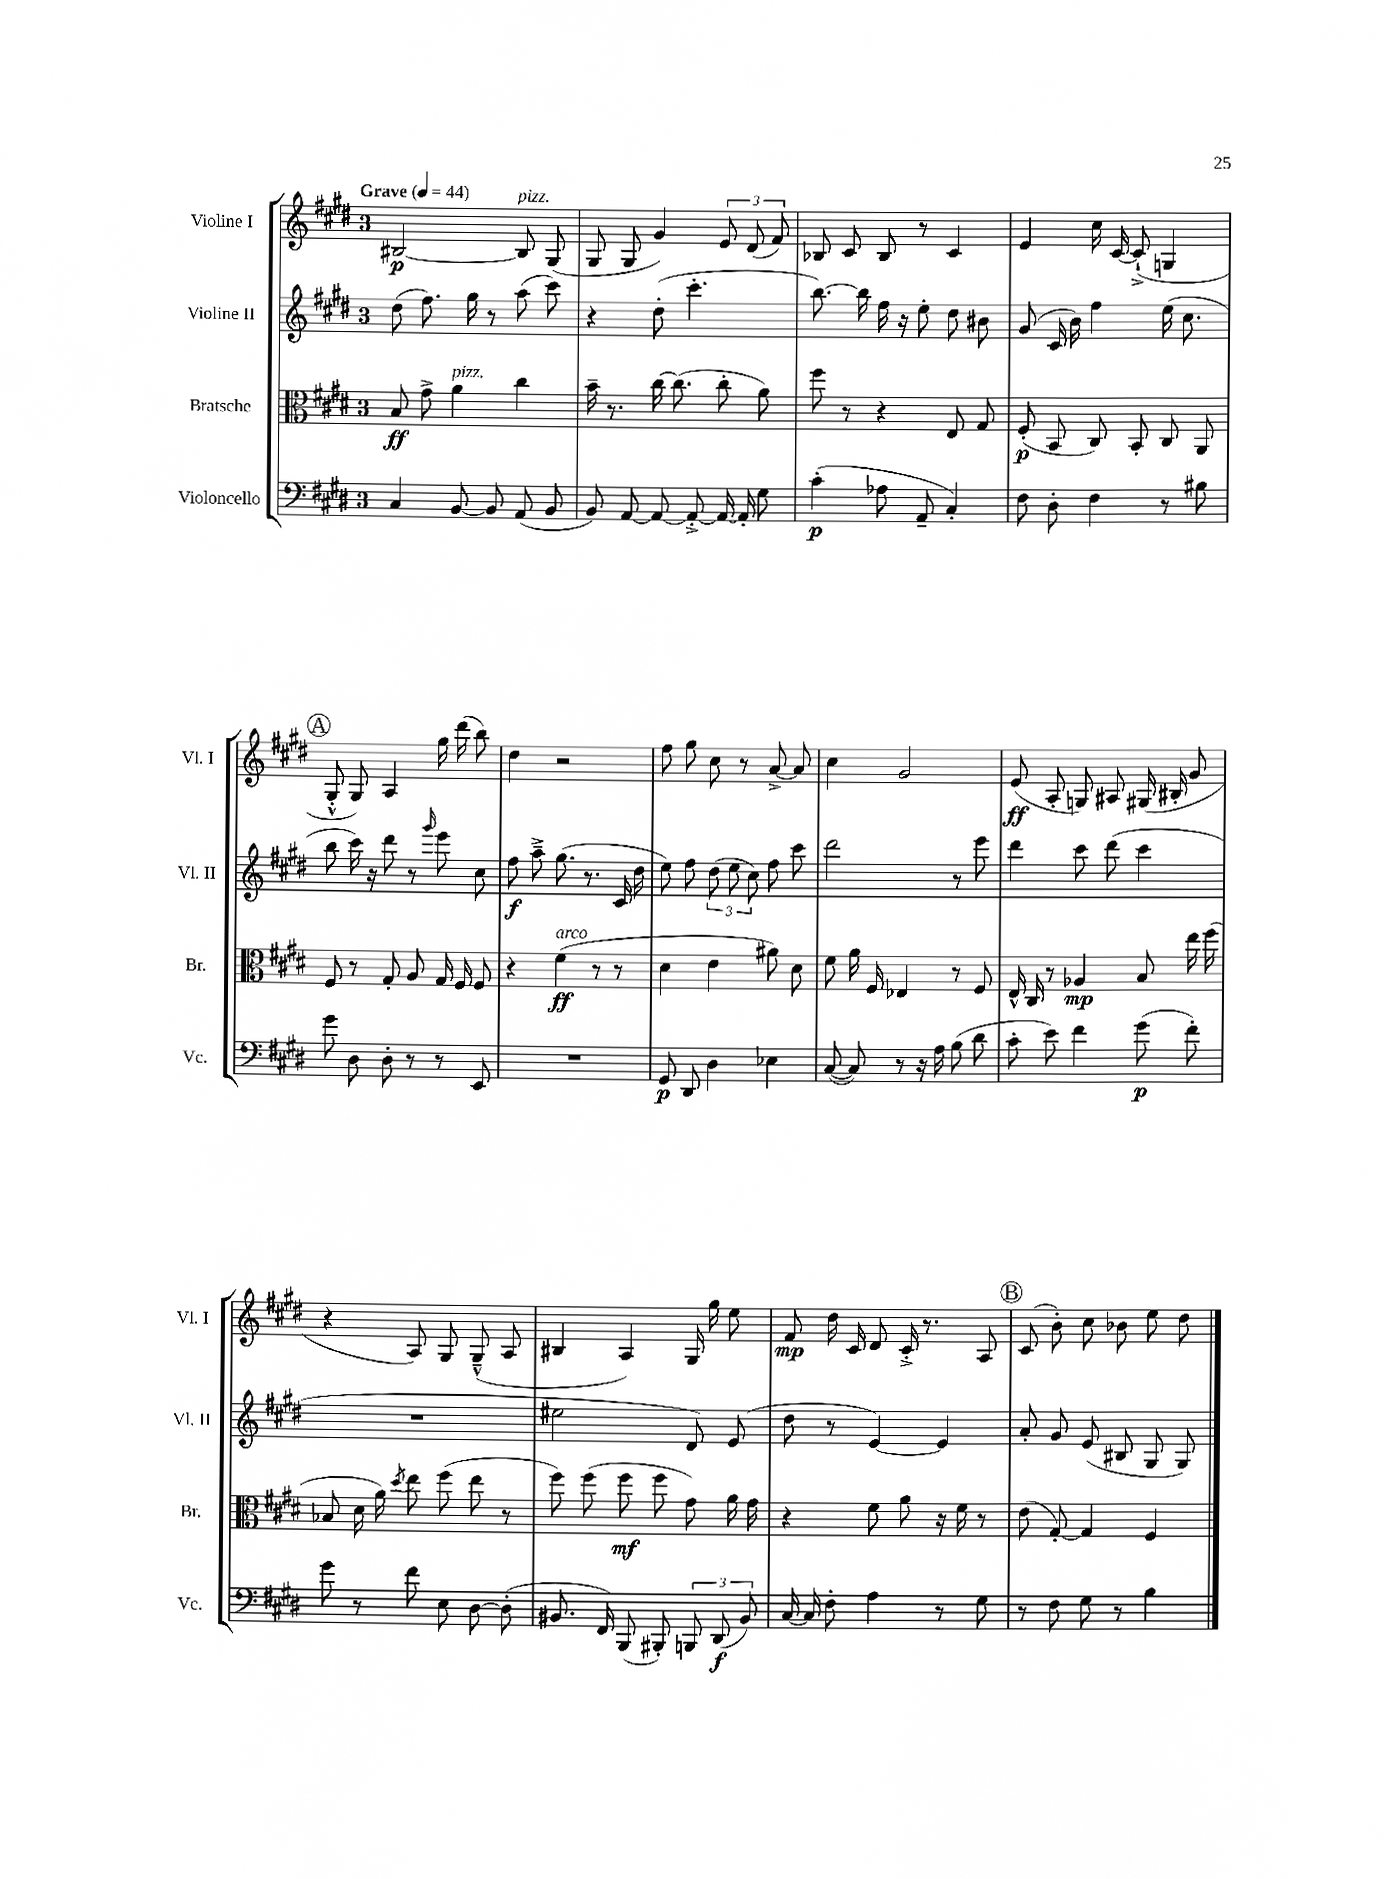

**kern	**dynam	**kern	**dynam	**kern	**dynam	**kern	**dynam
*part4	*part4	*part3	*part3	*part2	*part2	*part1	*part1
*staff4	*staff4	*staff3	*staff3	*staff2	*staff2	*staff1	*staff1
*I"Violoncello	*	*I"Bratsche	*	*I"Violine II	*	*I"Violine I	*
*I'Vc.	*	*I'Br.	*	*I'Vl. II	*	*I'Vl. I	*
*clefF4	*	*clefC3	*	*clefG2	*	*clefG2	*
*k[f#c#g#d#]	*	*k[f#c#g#d#]	*	*k[f#c#g#d#]	*	*k[f#c#g#d#]	*
*M3/4	*	*M3/4	*	*M3/4	*	*M3/4	*
*MM44	*	*MM44	*	*MM44	*	*MM44	*
=1	=1	=1	=1	=1	=1	=1	=1
!	!	!	!	!	!	!LO:TX:a:B:t=Grave	!
4C#/	.	8B/	ff	(8dd#\	.	[2B#X/	p
.	.	8g#^\	.	8.ff#\)	.	.	.
!	!	!LO:TX:a:i:t=pizz.	!	!	!	!	!
[8BB/	.	4a\	.	.	.	.	.
.	.	.	.	16gg#\	.	.	.
8BB/]	.	.	.	8r	.	.	.
!	!	!	!	!	!	!LO:TX:a:i:t=pizz.	!
(8AA/	.	4cc#\	.	(8aa\	.	8B#/]	.
8BB/	.	.	.	8ccc#\)	.	(8G#/	.
=2	=2	=2	=2	=2	=2	=2	=2
8BB/)	.	16b~\	.	4r	.	8G#/	.
.	.	8.r	.	.	.	.	.
[8AA/	.	.	.	.	.	8G#/	.
8AA/_	.	[16cc#\	.	(8dd#'\	.	4g#/)	.
.	.	(8.cc#\]	.	.	.	.	.
8AA'^/_	.	.	.	4.ccc#'\	.	.	.
16AA/_	.	8cc#'\	.	.	.	12e/	.
16AA'/]	.	.	.	.	.	.	.
.	.	.	.	.	.	(12d#/	.
8G#\	.	8a\)	.	.	.	.	.
.	.	.	.	.	.	12f#/)	.
=3	=3	=3	=3	=3	=3	=3	=3
(4c#'\	p	8ff#\	.	[8.bb\)	.	8B-X/	.
.	.	8r	.	.	.	8c#/	.
.	.	.	.	16bb\]	.	.	.
8A-X\	.	4r	.	16ff#\	.	8B-/	.
.	.	.	.	16r	.	.	.
8AA~/	.	.	.	8ee'\	.	8r	.
4C#'/)	.	8E/	.	8dd#\	.	4c#/	.
.	.	8G#/	.	8b#X\	.	.	.
=4	=4	=4	=4	=4	=4	=4	=4
8F#\	.	(8F#'/	p	(8g#/	.	4e/	.
8D#'\	.	8BB/	.	16c#/	.	.	.
.	.	.	.	16b\)	.	.	.
4F#\	.	8C#/)	.	4ff#\	.	16cc#\	.
.	.	.	.	.	.	[16c#/	.
.	.	8BB'/	.	.	.	(8c#`^/]	.
8r	.	8C#/	.	(16ee\	.	4Gn/	.
.	.	.	.	8.cc#\	.	.	.
8B#X\	.	8AA/	.	.	.	.	.
!!LO:LB:g=z
!!LO:REH:place=s1:t=A
=5	=5	=5	=5	=5	=5	=5	=5
8g#\	.	8F#/	.	8bb\	.	8G#'^^/	.
8D#\	.	8r	.	16ccc#\)	.	8G#/)	.
.	.	.	.	16r	.	.	.
8D#'\	.	8G#'/	.	8ddd#\	.	4A/	.
8r	.	8A/	.	8r	.	.	.
.	.	.	.	16qqggg#/	.	.	.
8r	.	16G#/	.	8eee\	.	16gg#\	.
.	.	16F#/	.	.	.	(16ddd#\	.
8EE/	.	8F#/	.	8cc#\	.	8bb\)	.
=6	=6	=6	=6	=6	=6	=6	=6
2.r	.	4r	.	8ff#\	f	4dd#\	.
.	.	.	.	8aa~^\	.	.	.
!	!	!LO:TX:a:i:t=arco	!	!	!	!	!
.	.	(4f#\	ff	(8.gg#\	.	2r	.
.	.	.	.	8.r	.	.	.
.	.	8r	.	.	.	.	.
.	.	8r	.	16c#/	.	.	.
.	.	.	.	16dd#\	.	.	.
=7	=7	=7	=7	=7	=7	=7	=7
8GG#/	p	4d#\	.	8ee\)	.	8ff#\	.
8DD#/	.	.	.	8ff#\	.	8gg#\	.
4D#\	.	4e\	.	(12dd#\	.	8cc#\	.
.	.	.	.	12ee\	.	.	.
.	.	.	.	.	.	8r	.
.	.	.	.	12cc#\)	.	.	.
4E-X\	.	8a#X\)	.	8ff#\	.	[8a^/	.
.	.	8d#\	.	8ccc#\	.	8a/]	.
=8	=8	=8	=8	=8	=8	=8	=8
([8C#/	.	8f#\	.	2ddd#\	.	4cc#\	.
8C#/])	.	16a\	.	.	.	.	.
.	.	16F#/	.	.	.	.	.
8r	.	4E-X/	.	.	.	2g#/	.
16r	.	.	.	.	.	.	.
16A\	.	.	.	.	.	.	.
(8B\	.	8r	.	8r	.	.	.
8d#\	.	8F#/	.	8eee\	.	.	.
=9	=9	=9	=9	=9	=9	=9	=9
8c#'\	.	16E^^/	.	4ddd#\	.	(8e/	ff
.	.	16C#/	.	.	.	.	.
8e\)	.	8r	.	.	.	8A'/	.
4f#\	.	4A-X/	mp	8ccc#\	.	8Gn/)	.
.	.	.	.	(8ddd#\	.	8A#X/	.
(8g#\	p	8B/	.	4ccc#\	.	(16G#X/	.
.	.	.	.	.	.	16B#X'/	.
8f#'\)	.	16ee\	.	.	.	8g#/	.
.	.	(16ff#\	.	.	.	.	.
!!LO:LB:g=z
=10	=10	=10	=10	=10	=10	=10	=10
8g#\	.	8B-X/	.	2.r	.	4r	.
8r	.	16d#\	.	.	.	.	.
.	.	16a\)	.	.	.	.	.
.	.	8qdd#/	.	.	.	.	.
8f#\	.	8ee\	.	.	.	8A/)	.
8E\	.	(8ff#\	.	.	.	8G#/	.
[8D#\	.	8ee\	.	.	.	(8G#~^^/	.
(8D#'\]	.	8r	.	.	.	8A/	.
=11	=11	=11	=11	=11	=11	=11	=11
8.BB#X/	.	8ff#\)	.	2ee#X\	.	4B#X/	.
.	.	(8ff#\	.	.	.	.	.
16FF#/)	.	.	.	.	.	.	.
(8BBB/	.	8ff#\	mf	.	.	4A/)	.
8BBB#X'/)	.	8ff#\	.	.	.	.	.
12BBBn/	.	8g#\)	.	8d#/)	.	16G#/	.
.	.	.	.	.	.	16gg#\	.
(12DD#/	f	.	.	.	.	.	.
.	.	16a\	.	(8e/	.	8ee\	.
12BB#/)	.	.	.	.	.	.	.
.	.	16g#\	.	.	.	.	.
=12	=12	=12	=12	=12	=12	=12	=12
[16C#/	.	4r	.	8dd#\	.	8f#/	mp
16C#/]	.	.	.	.	.	.	.
8F#'\	.	.	.	8r	.	16dd#\	.
.	.	.	.	.	.	16c#/	.
4A\	.	8f#\	.	[4e/)	.	8d#/	.
.	.	8a\	.	.	.	16c#'^/	.
.	.	.	.	.	.	8.r	.
8r	.	16r	.	4e/]	.	.	.
.	.	16f#\	.	.	.	.	.
8G#\	.	8r	.	.	.	8A/	.
!!LO:REH:place=s1:t=B
=13	=13	=13	=13	=13	=13	=13	=13
8r	.	(8e\	.	8a'/	.	(8c#/	.
8F#\	.	[8G#'/)	.	8g#/	.	8b'\)	.
8G#\	.	4G#/]	.	(8e/	.	8cc#\	.
8r	.	.	.	8B#X/	.	8b-X\	.
4B\	.	4F#/	.	8G#/	.	8ee\	.
.	.	.	.	8G#/)	.	8dd#\	.
==	==	==	==	==	==	==	==
*-	*-	*-	*-	*-	*-	*-	*-
